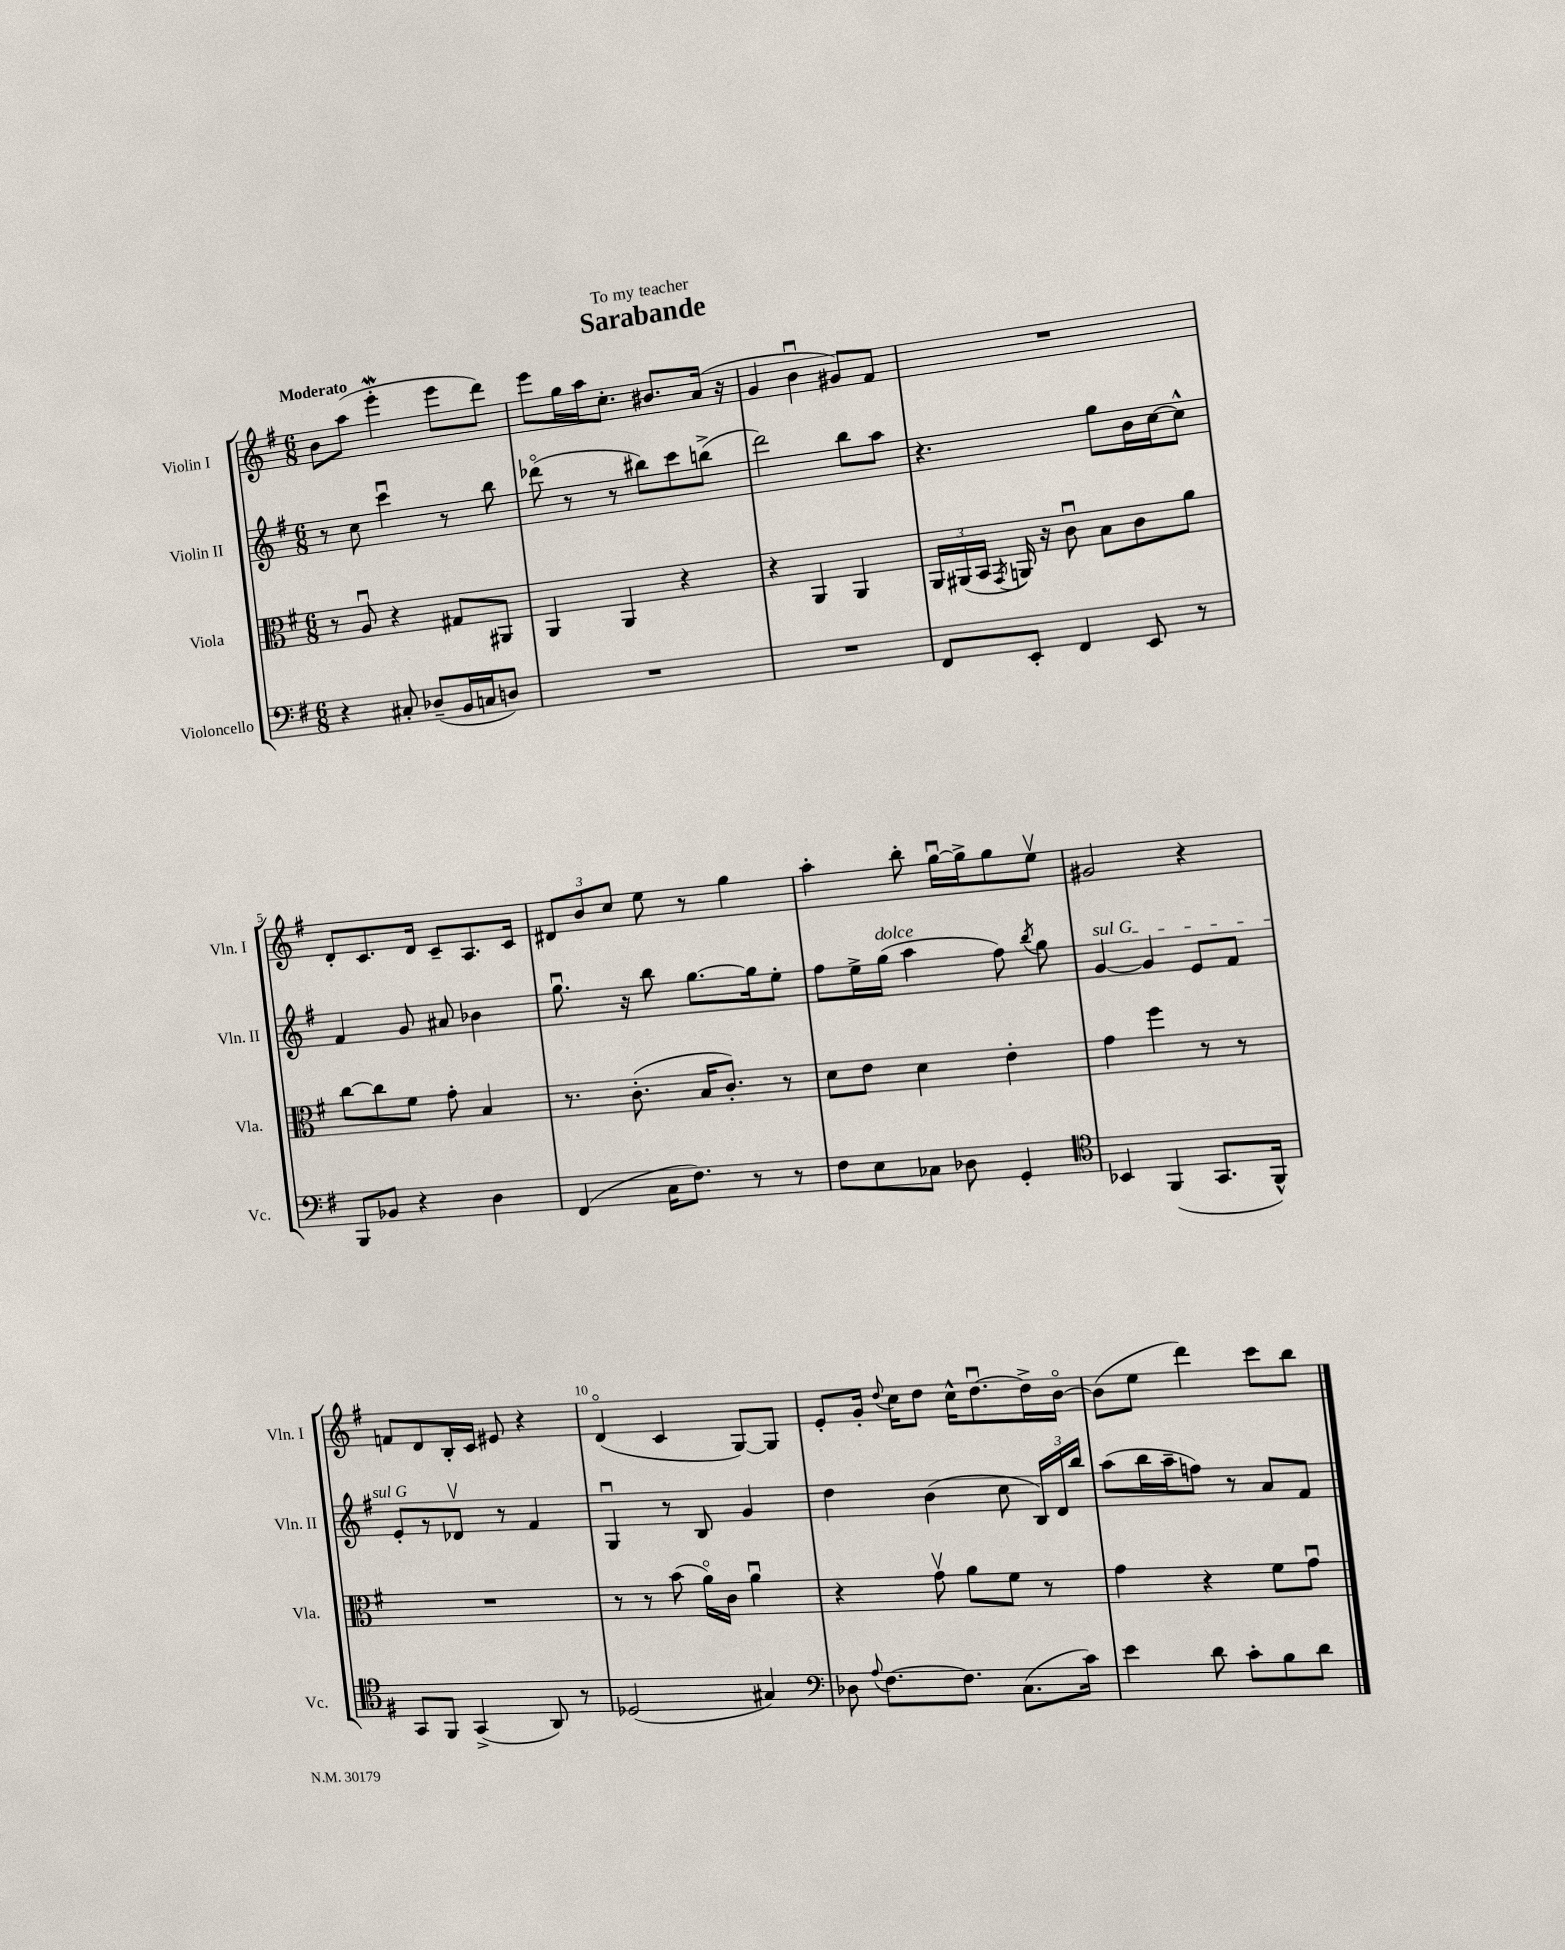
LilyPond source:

\header { title = "Sarabande" dedication = "To my teacher" }
<<
\new StaffGroup <<
\new Staff = "s0" \with { instrumentName = "Violin I" shortInstrumentName = "Vln. I" } {
    \clef treble \key g \major \numericTimeSignature \time 6/8 \tempo "Moderato"
    \autoBeamOff b'8[ a''8]( e'''4-.\mordent e'''8[ d'''8]) |
    e'''8[ g''16 a''16 c''8.]-. bis'8.[ a'16]( r16 |
    g'4 b'4\downbow gis'8[) fis'8] |
    R2. |
    d'8[-. c'8. d'16] c'8[-- a8. c'16] |
    \tuplet 3/2 { dis'8[ b'8 c''8] } e''8 r8 g''4 |
    a''4-. b''8-. g''16[~\downbow g''16-> g''8 e''8]\upbow |
    gis'2 r4 |
    f'8[ d'8 b16-. c'16] eis'8 r4 |
    d'4\flageolet( c'4 g8[~) g8] |
    e'8[-. g'16]-. \appoggiatura { d''8 } c''16[ d''8] c''16[-^ d''8.~\downbow d''16-> b'16]~\flageolet |
    b'8[( e''8] d'''4) c'''8[ b''8] \bar "|." |
}
\new Staff = "s1" \with { instrumentName = "Violin II" shortInstrumentName = "Vln. II" } {
    \clef treble \key g \major \numericTimeSignature \time 6/8
    \autoBeamOff r8 c''8 c'''4\downbow r8 b''8 |
    des'''8\flageolet( r8 r8 bis''8[) c'''8 b''8]->( |
    d'''2) b''8[ a''8] |
    r4. g''8[ b'16 c''16~ c''8]-^ |
    fis'4 g'8 ais'8 bes'4 |
    g''8.\downbow r16 b''8 g''8.[~ g''16 e''8]-. |
    fis''8[ e''16-> g''16]^\markup { \italic "dolce" }( a''4 fis''8) \acciaccatura { b''8 } g''8 |
    \once \override TextSpanner.bound-details.left.text = \markup { \italic "sul G" } g'4~\startTextSpan g'4 e'8[ fis'8] |
    e'8[-.\stopTextSpan r8 des'8]\upbow r8 fis'4 |
    g4\downbow r8 b8 g'4 |
    d''4 b'4( c''8 \tuplet 3/2 { b16[) d'16 b''16] } |
    a''8[( b''16 a''16-- f''8]) r8 a'8[ fis'8] \bar "|." |
}
\new Staff = "s2" \with { instrumentName = "Viola" shortInstrumentName = "Vla." } {
    \clef alto \key g \major \numericTimeSignature \time 6/8
    \autoBeamOff r8 a8\downbow r4 gis8[ ais,8] |
    a,4 a,4 r4 |
    r4 a,4 a,4 |
    \tuplet 3/2 { a,16[ ais,16( b,16] } \acciaccatura { g,8 } a,16) r16 c'8\downbow b8[ c'8 a'8] |
    c''8[~ c''8 fis'8] g'8-. b4 |
    r8. c'8.-.( b16[ c'8.]-.) r8 |
    d'8[ e'8] d'4 e'4-. |
    g'4 fis''4 r8 r8 |
    R2. |
    r8 r8 b'8( a'16[\flageolet) c'16] a'4\downbow |
    r4 g'8\upbow a'8[ fis'8] r8 |
    g'4 r4 fis'8[ g'8]\downbow \bar "|." |
}
\new Staff = "s3" \with { instrumentName = "Violoncello" shortInstrumentName = "Vc." } {
    \clef bass \key g \major \numericTimeSignature \time 6/8
    \autoBeamOff r4 cis8-. des8[--( b,16 c16 d8]) |
    R2. |
    R2. |
    fis,8[ e,8]-. fis,4 e,8 r8 |
    b,,8[ bes,8] r4 d4 |
    fis,4( c16[ fis8.]) r8 r8 |
    fis8[ e8 ces8] des8 g,4-. |
    \clef tenor bes,4 fis,4( g,8.[ fis,16]-^) |
    g,8[ fis,8] g,4->( a,8) r8 |
    des2( gis4) |
    \clef bass des8 \appoggiatura { a8 } fis8.[~ fis8.] c8.[( c'16]) |
    e'4 d'8 c'8[-. b8 d'8] \bar "|." |
}
>>
>>
\layout { \context { \Score \override BarNumber.break-visibility = ##(#f #t #t) barNumberVisibility = #(every-nth-bar-number-visible 5) } }
